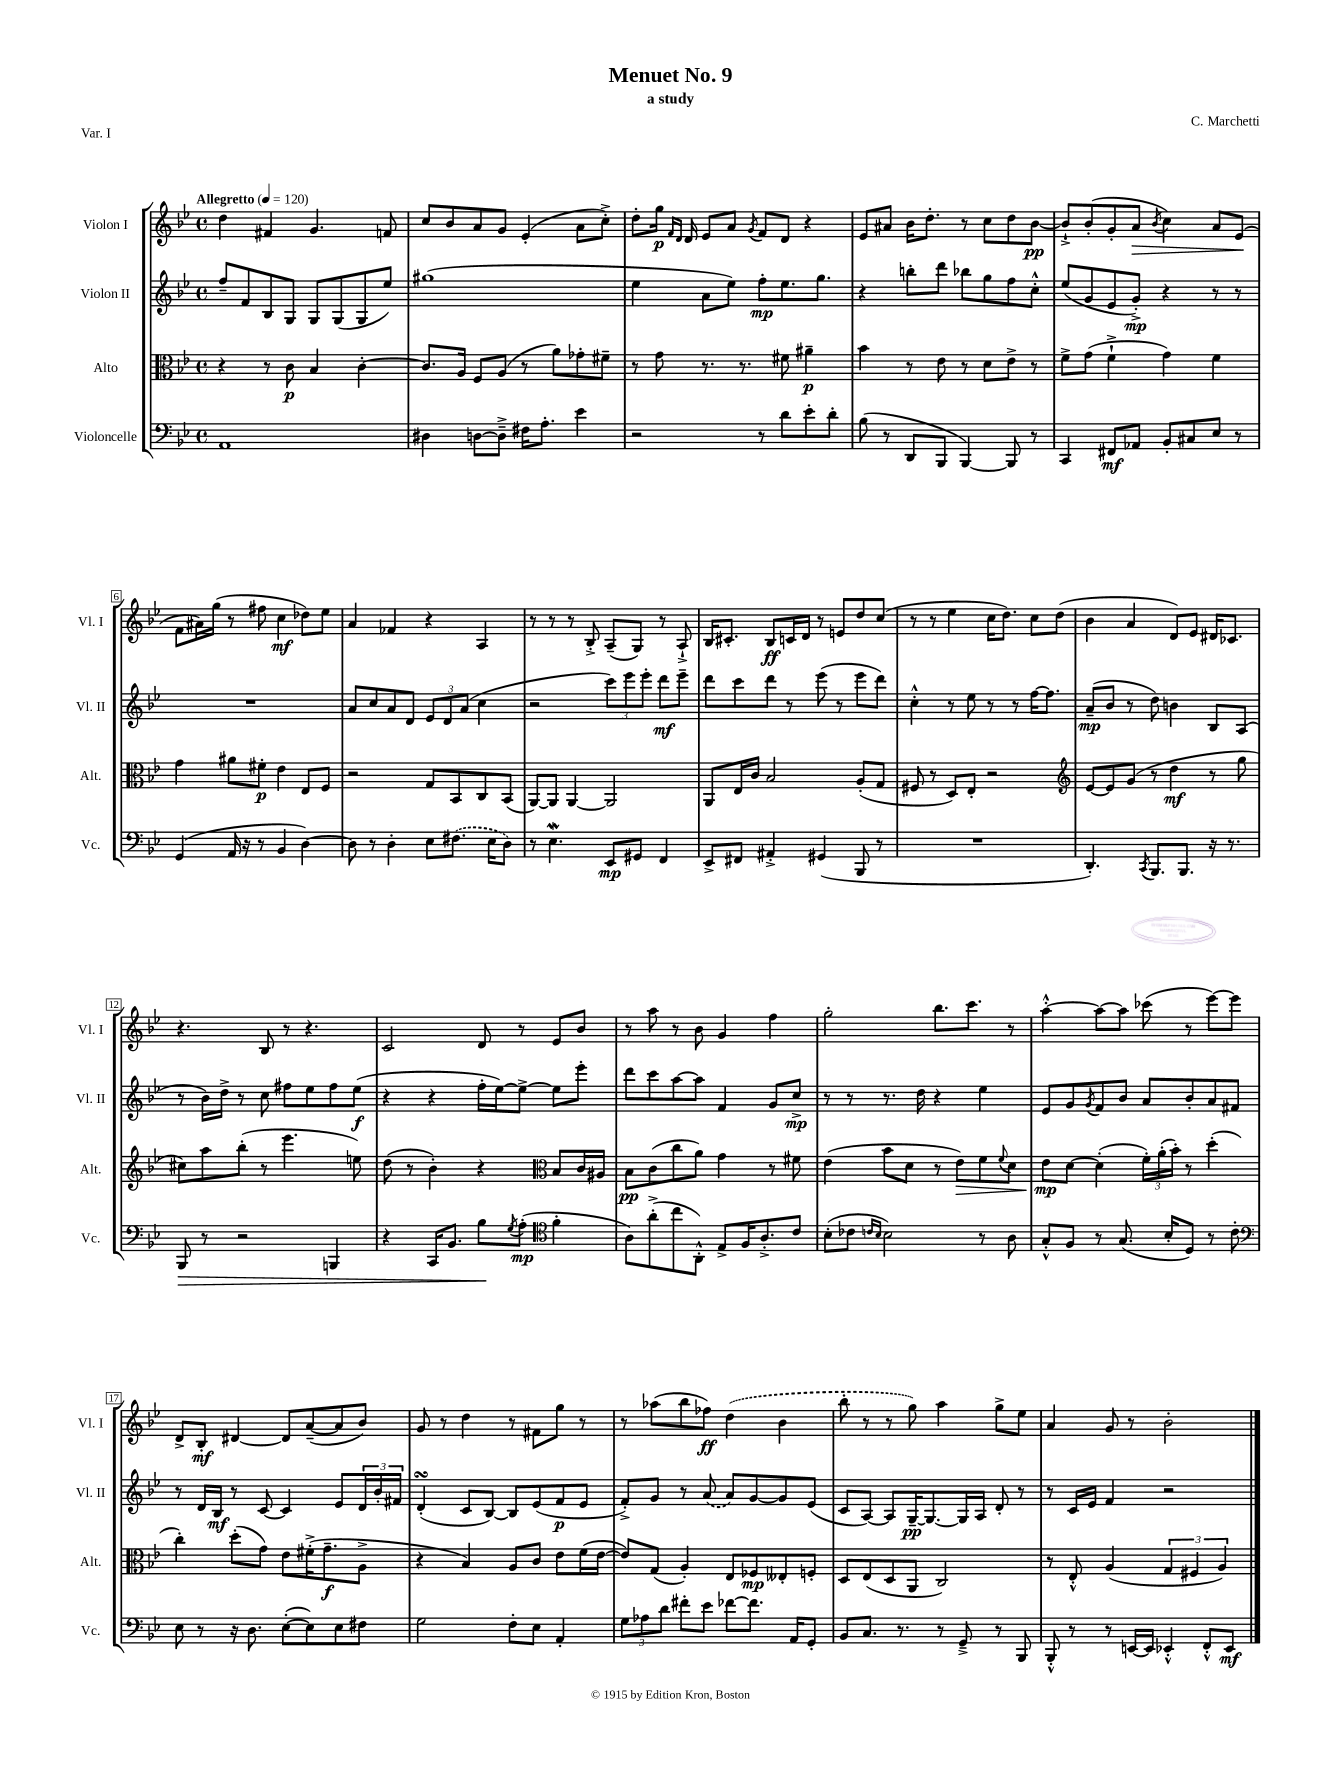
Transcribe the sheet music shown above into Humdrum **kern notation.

**kern	**kern	**kern	**kern
*staff4	*staff3	*staff2	*staff1
*clefF4	*clefC3	*clefG2	*clefG2
*k[b-e-]	*k[b-e-]	*k[b-e-]	*k[b-e-]
*M4/4	*M4/4	*M4/4	*M4/4
*met(c)	*met(c)	*met(c)	*met(c)
*MM120	*MM120	*MM120	*MM120
1AA	4r	8ff~	4dd
.	.	8f	.
.	8r	8B-	4f#
.	8c	8G	.
.	4B-	8G	4.g
.	.	(8G	.
.	[4c'	8G	.
.	.	8ee-)	8f
=	=	=	=
4D#	8.c]	(1gg#	8cc
.	.	.	8b-
.	16A	.	.
[8D	8F	.	8a
8D~^]	(8A	.	8g
16F#	8r	.	(4e-'
8.A'	.	.	.
.	8a)	.	.
4e-	8g-'	.	8a
.	8f#~	.	8cc'^)
=	=	=	=
2r	8r	4ee-	8dd'
.	8g	.	16gg
.	.	.	16qqf
.	.	.	16qqd
.	.	.	16d
.	8.r	8a	8e-
.	.	8ee-)	8a
.	8.r	.	.
.	.	.	8qg
8r	.	8ff'	8f
8d	8f#	8.ee-	8d
8e-'	4a#~	.	4r
.	.	8.gg	.
8d'	.	.	.
=	=	=	=
(8B-	4b-	4r	8e-
8r	.	.	8a#
8DD	8r	8bb'	16b-
.	.	.	8.dd'
8BBB-	8e-	8ddd	.
[4BBB-)	8r	8bb-	8r
.	8d	8gg	8cc
8BBB-]	8e-^	8ff	8dd
8r	8r	8cc'^^	[8b-
=	=	=	=
4CC	8f^	(8ee-	8b-`^]
.	(8g	8g	(8b-'
8FF#	4f`^	8e-	8g'
8AA-	.	8g'^)	8a
.	.	.	8qb-
8BB-'	4g)	4r	4cc)
8C#	.	.	.
8E-	4f	8r	8a
8r	.	8r	(8e-
=	=	=	=
(4GG	4g	1r	8f
.	.	.	16a#)
.	.	.	(16gg
16AA	8a#	.	8r
16r	.	.	.
8r	8f#'	.	8ff#
4BB-	4e-	.	4cc
[4D)	8E-	.	8dd-)
.	8F	.	8ee-
=	=	=	=
8D]	2r	8a	4a
8r	.	8cc	.
4D'	.	8a	4f-
.	.	8d	.
8E-	8G	12e-	4r
.	.	12d	.
(8.F#	8BB-	.	.
.	.	(12a	.
.	8C	4cc	4A
16E-	.	.	.
8D)	(8BB-	.	.
=	=	=	=
8r	[8AA)	2r	8r
4.E-	8AA]	.	8r
.	[4AA	.	8r
.	.	.	8B-'^
8EE-	2AA]	12ccc)	(8A~
.	.	12eee-	.
8GG#	.	.	8G)
.	.	12eee-'	.
4FF	.	8ddd	8r
.	.	8eee-~	8A`^
=	=	=	=
8EE-^	8AA	8ddd	16B-
.	.	.	8.c#'
8FF#	16E-	8ccc	.
.	16c	.	.
4AA#'^	2B-	8ddd	8B-
.	.	8r	16c
.	.	.	16d
(4GG#	.	(8eee-	8r
.	.	8r	8e
8BBB-	(8A'	8eee-	8dd
8r	8G	8ddd)	(8cc
=	=	=	=
1r	8F#	4cc'^^	8r
.	8r	.	8r
.	8D)	8r	4ee-
.	8E-'	8ee-	.
.	2r	8r	16cc
.	.	.	8.dd)
.	.	8r	.
.	.	[16ff	8cc
.	.	8.ff]	.
.	.	.	(8dd
=	=	=	=
*	*clefG2	*	*
4.DD')	[8e-	(8a~	4b-
.	8e-]	8b-	.
.	(8g	8r	4a
8qCC	.	.	.
8.BBB-	8r	8dd)	.
.	4dd	4b	8d)
8.BBB-	.	.	.
.	.	.	8e-
16r	8r	8B-	16d#
8.r	.	.	8.c-
.	8gg	(8A	.
=	=	=	=
8BBB-	8cc#)	8r	4.r
8r	8aa	16b-)	.
.	.	16dd^	.
2r	(8bb-'	8r	.
.	8r	8cc	8B-
.	4.eee-	8ff#	8r
.	.	8ee-	4.r
4BBB	.	8ff#	.
.	8ee)	(8ee-	.
=	=	=	=
4r	(8dd	4r	2c
.	8r	.	.
16CC	4b-')	4r	.
8.BB-	.	.	.
8B-	4r	16ff'	8d
.	.	[16ee-)	.
8qG	.	.	.
(8A'	.	8ee-^_	8r
*clefC4	*clefC3	*	*
4f'	8B-	8ee-]	8e-
.	16c	8eee-'	8b-
.	16A#	.	.
=	=	=	=
8A)	8B-	8ddd	8r
(8a'^	(8c	8ccc	8aa
8cc	8cc	[8aa	8r
8AA'^^)	8a)	8aa]	8b-
8E-^	4g	4f	4g
16F	.	.	.
8.A'^	.	.	.
.	8r	8g	4ff
8c	8f#	8cc^	.
=	=	=	=
(8B-'	(4e-	8r	2gg'
8c-	.	8r	.
16qqc	.	.	.
16qqB-	.	.	.
2B-)	8b-	8.r	.
.	8d	.	.
.	.	16dd	.
.	8r	4r	8.bb-
.	8e-)	.	.
.	.	.	8.ccc
8r	8f	4ee-	.
.	8qqf	.	.
8A	8d	.	8r
=	=	=	=
8G'^^	8e-	8e-	[4aa'^^
8F	[8d	8g	.
.	.	8qg	.
8r	(4d']	8f	8aa_
(8.G	.	8b-	8aa]
.	24f')	8a	(8ccc-
.	(24a'	.	.
16B-'	.	.	.
.	24b-')	.	.
8D)	8r	8b-'	8r
8r	(4dd'	8a	[8eee-)
8c'	.	8f#	8eee-]
=	=	=	=
*clefF4	*	*	*
8E-	4cc')	8r	8d^
8r	.	16d	8B-'
.	.	16B-	.
16r	(8dd'	8r	[4d#
8.D	.	.	.
.	8g)	[8c	.
([8E-'	8e-	4c]	8d#]
8E-])	(16f#'^	.	([8a~
.	8.g~	.	.
8E-	.	8e-	8a]
8F#	8A^	24d	8b-)
.	.	24b-'	.
.	.	24f#	.
=	=	=	=
2G	4r	(4d'	8g
.	.	.	8r
.	4B-)	8c	4dd
.	.	[8B-)	.
8F'	8A	8B-]	8r
8E-	8c	(8e-	8f#
4AA'	8e-	8f	8gg
.	(16f	8e-	8r
.	[16e-	.	.
=	=	=	=
12G	8e-])	8f'^)	8r
12A-	.	.	.
.	(8G	8g	(8aa-
12d	.	.	.
8f#'	4A')	8r	8bb-
8e-	.	(8a	8ff-)
[8f-	8E-	8a)	(4dd
8.f-]	8F-	[8g	.
.	8E--'	8g]	4b-
16AA	.	.	.
8GG'	8F'	(8e-	.
=	=	=	=
8BB-	8D	8c	8bb-'
8.C	(8E-	[8A)	8r
.	8D	8A]	8r
8.r	.	.	.
.	8AA	[16G~	8gg)
.	.	8.G_	.
8r	2C)	.	4aa
8GG~^	.	16G]	.
.	.	16A	.
8r	.	8d'	8gg^
8BBB-	.	8r	8ee-
=	=	=	=
8BBB-'^^	8r	8r	4a
8r	8E-'^^	16c	.
.	.	16e-	.
8r	(4A	4f	8g
[16EE	.	.	8r
16EE]	.	.	.
4EE-'^^	6G	2r	2b-'
.	6F#	.	.
8FF'^^	.	.	.
.	6A)	.	.
8EE-	.	.	.
==	==	==	==
*-	*-	*-	*-
